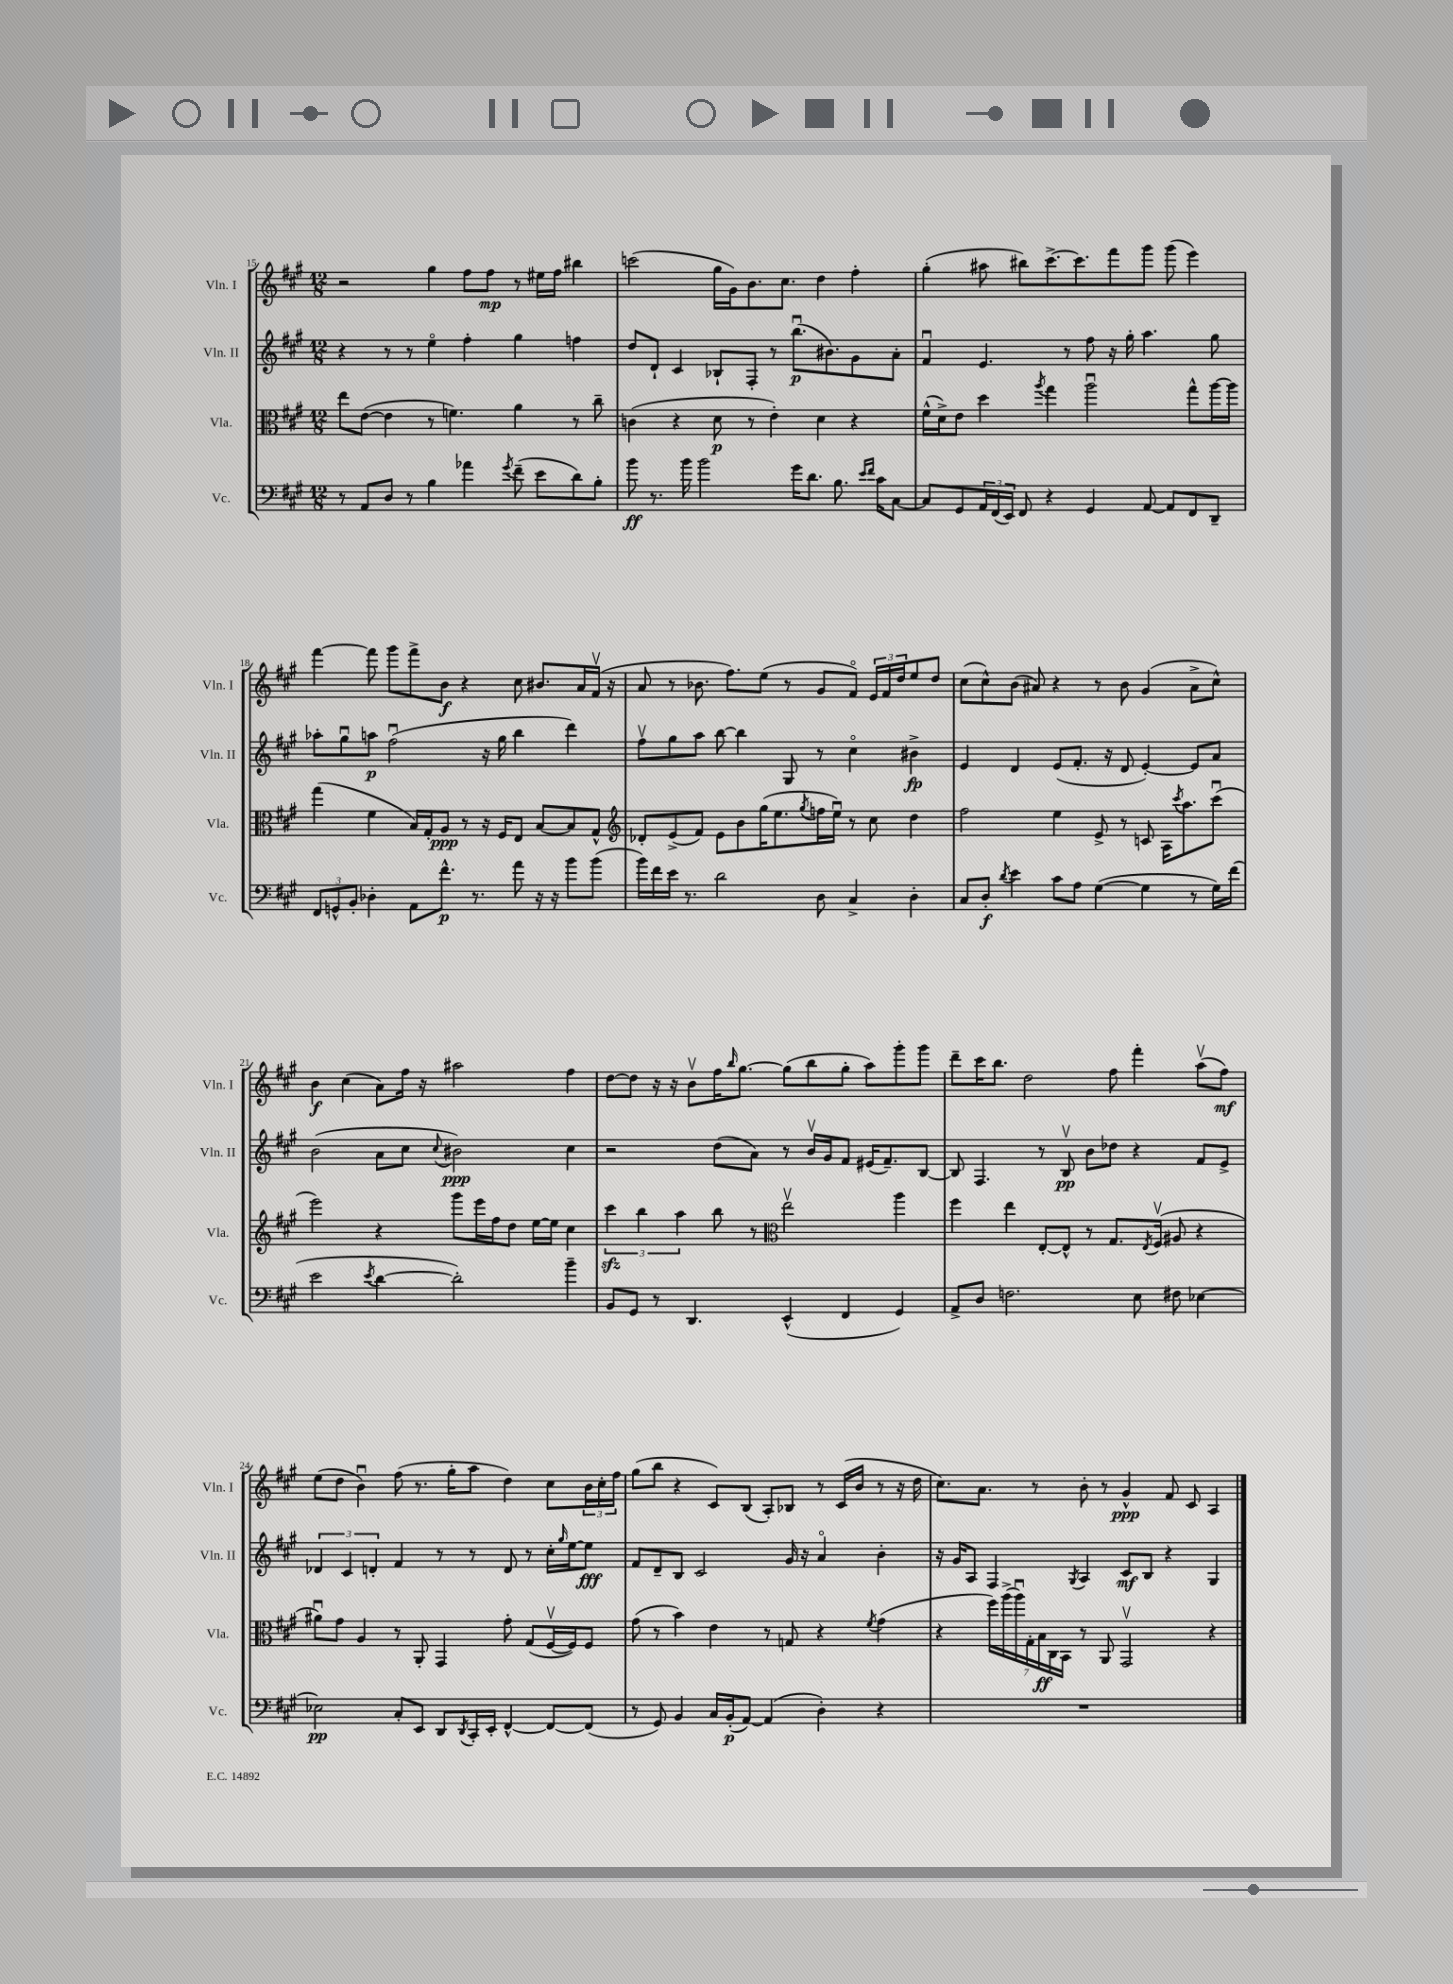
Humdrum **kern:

**kern	**kern	**kern	**kern
*staff4	*staff3	*staff2	*staff1
*clefF4	*clefC3	*clefG2	*clefG2
*k[f#c#g#]	*k[f#c#g#]	*k[f#c#g#]	*k[f#c#g#]
*M12/8	*M12/8	*M12/8	*M12/8
8r	8ee	4r	2r
8AA	([8e	.	.
8D	4e]	8r	.
8r	.	8r	.
4B	8r	4eeo	4gg#
.	4.f)	.	.
4a-	.	4ff#'	8ff#
.	.	.	8ff#
8qg#	.	.	.
(8f#~	4a	4gg#	8r
8e	.	.	16ee#
.	.	.	16ff#
8d)	8r	4ff	4bb#
8B'	8cc#~	.	.
=	=	=	=
8b	(4c	8dd	(2ccc
8.r	.	8d`	.
.	4r	4c#	.
16b	.	.	.
2b	.	.	.
.	8d	8B-`	16gg#
.	.	.	16g#)
.	8r	8F#'	8.b
.	4e')	8r	.
.	.	.	8.cc#
16g#	.	(8.bbu	.
8.d	.	.	.
.	4d	.	4dd
.	.	8.b#)	.
8.B	.	.	.
.	4r	8g#	4ff#'
16qqe	.	.	.
16qqf#	.	.	.
16c#	.	.	.
[8C#	.	8a'	.
=	=	=	=
8C#]	(16f#^^	4f#u	(4gg#'
.	16d^)	.	.
8GG#	8e	.	.
24AA	4dd	4.e	8aa#
(24FF#	.	.	.
24EE)	.	.	.
8FF#	.	.	8bb#)
.	8qaa	.	.
4r	4gg#	.	[8.ccc#^
.	.	8r	.
.	.	.	8.ccc#]
4GG#	2aau	8ff#	.
.	.	16r	8fff#
.	.	16gg#'	.
[8AA	.	4.aa	8ggg#
8AA]	.	.	(8ggg#
8FF#	8gg#^^	.	4eee)
8DD~	[16aa	8gg#	.
.	16aa]	.	.
=	=	=	=
12FF#	(4gg#	8aa-'	[4fff#
12GG^^	.	.	.
.	.	8gg#u	.
12BB'	.	.	.
4D-'	4f#	8aa	8fff#]
.	.	(2ff#u	8ggg#
8AA	16B)	.	8fff#^
.	16G#'	.	.
8.f#^^	8A	.	8b
.	8r	.	4r
8.r	.	.	.
.	16r	16r	.
.	16F#	16gg#	.
8a	8E	4bb	8cc#
16r	[8B	.	8.b#
16r	.	.	.
8b	8B]	4ddd)	.
.	.	.	16a
(8b	8G#^^	.	(16f#v
.	.	.	16r
=	=	=	=
*	*clefG2	*	*
16b)	8d-'	8ff#v	8a
16f#	.	.	.
16e	(8e^	8gg#	8r
8.r	.	.	.
.	8f#)	8aa	8.b-
2d	8e	[8bb	.
.	.	.	8.ff#)
.	8b	4bb]	.
.	(16gg#	.	(8ee
.	8.ee	.	.
.	.	8G#	8r
.	8qgg#	.	.
8D	16ff	8r	8g#
.	16eeu)	.	.
4C#^	8r	4cc#o	8f#o)
.	8cc#	.	24e
.	.	.	24f#
.	.	.	24dd
4D'	4dd	4b#^	8ee
.	.	.	8dd
=	=	=	=
8C#	2ff#	4e	(8cc#
8D'	.	.	8cc#^^)
8qd	.	.	.
4e	.	4d	(8b
.	.	.	8a#)
8c#	4ee	(8e	4r
8A	.	8.f#'	.
([4G#	8e^	.	8r
.	.	16r	.
.	8r	8d	8b
4G#]	8c	[4e')	(4g#
.	16A	.	.
.	8qccc#	.	.
.	8.aa	.	.
8r	.	8e]	8a#^
16G#)	(8ccc#u	8a	8cc#^^)
(16f#	.	.	.
=	=	=	=
2e	2eee)	(2b	4b
.	.	.	(4cc#
8qe	.	.	.
[4d	4r	8a	8a)
.	.	8cc#	16ff#
.	.	.	16r
.	.	8qqcc#	.
2d'])	8ggg#	2b#)	2aa#
.	16eee	.	.
.	16ff#	.	.
.	8dd	.	.
.	[16ee	.	.
.	16ee]	.	.
4b~	4cc#	4cc#	4ff#
=	=	=	=
8BB	6ccc#	2r	[8dd
8GG#	.	.	8dd]
.	6bb	.	.
8r	.	.	16r
.	.	.	16r
.	6aa	.	.
4.DD	.	.	8bv
.	8bb	(8dd	16ff#
.	.	.	16qqbb
.	.	.	[8.gg#
.	8r	8a)	.
*	*clefC3	*	*
(4EE^^	2eev	8r	(8gg#]
.	.	16bv	8bb
.	.	16g#	.
4FF#	.	8f#	8gg#'
.	.	(16e#	8aa)
.	.	8.f#~)	.
4GG#)	4aa	.	8ggg#'
.	.	[8B	8ggg#
=	=	=	=
8AA^	4ff#	8B]	8ddd~
8D	.	4.F#	16ccc#
.	.	.	8.bb
2.F	4ee	.	.
.	.	.	2dd
.	[8E'	8r	.
.	8E^^]	8Bv	.
.	8r	8b	.
.	8.G#	8dd-	8ff#
8E	.	4r	4fff#'
.	8qE	.	.
.	(16F#v	.	.
8F#	8A#	.	.
[4E-	4r	8f#	(8aav
.	.	8e^	8ff#)
=	=	=	=
2E-]	8a#u)	6d-	(8ee
.	8g#	.	8dd
.	.	6c#	.
.	4A	.	4bu)
.	.	6d'	.
8C#'	8r	4f#	(8ff#
8EE	8AA'	.	8.r
8DD	4GG#	8r	.
.	.	.	16gg#'
8qDD	.	.	.
16CC#'	.	8r	8aa
16EE'	.	.	.
[4FF#^^	8g#'	8d	4dd)
.	(8G#	8r	.
8FF#_	[16F#v	16cc#'	8cc#
.	.	16qqgg#	.
.	16F#])	[16ee	.
(8FF#]	8F#	8ee]	24b
.	.	.	24cc#'
.	.	.	24ff#
=	=	=	=
8r	(8g#	8f#	(8gg#
8GG#)	8r	8d~	8bb
4BB	4b)	8B	4r
.	.	2c#	.
16C#	4e	.	8c#)
(16BB'	.	.	.
[8AA)	.	.	(8B
(4AA]	8r	.	8A')
.	8G	16g#	8B-
.	.	16r	.
4D')	4r	4ao	8r
.	.	.	(16c#
.	.	.	16b
.	8qf#	.	.
4r	(4g#	4b'	8r
.	.	.	16r
.	.	.	16dd
=	=	=	=
1.r	4r	16r	8.cc#)
.	.	16g#	.
.	.	8A	.
.	.	.	8.a
.	28ff#)	4F#	.
.	(28aa^	.	.
.	28aau)	.	.
.	28G#'	.	.
.	.	.	8r
.	28B	.	.
.	28C#	.	.
.	28BB	.	.
.	.	8qG#	.
.	8r	4A	8b'
.	8AA	.	8r
.	2GG#v	8c#	4g#^^
.	.	8B	.
.	.	4r	8f#
.	.	.	8c#
.	4r	4G#	4A
==	==	==	==
*-	*-	*-	*-
